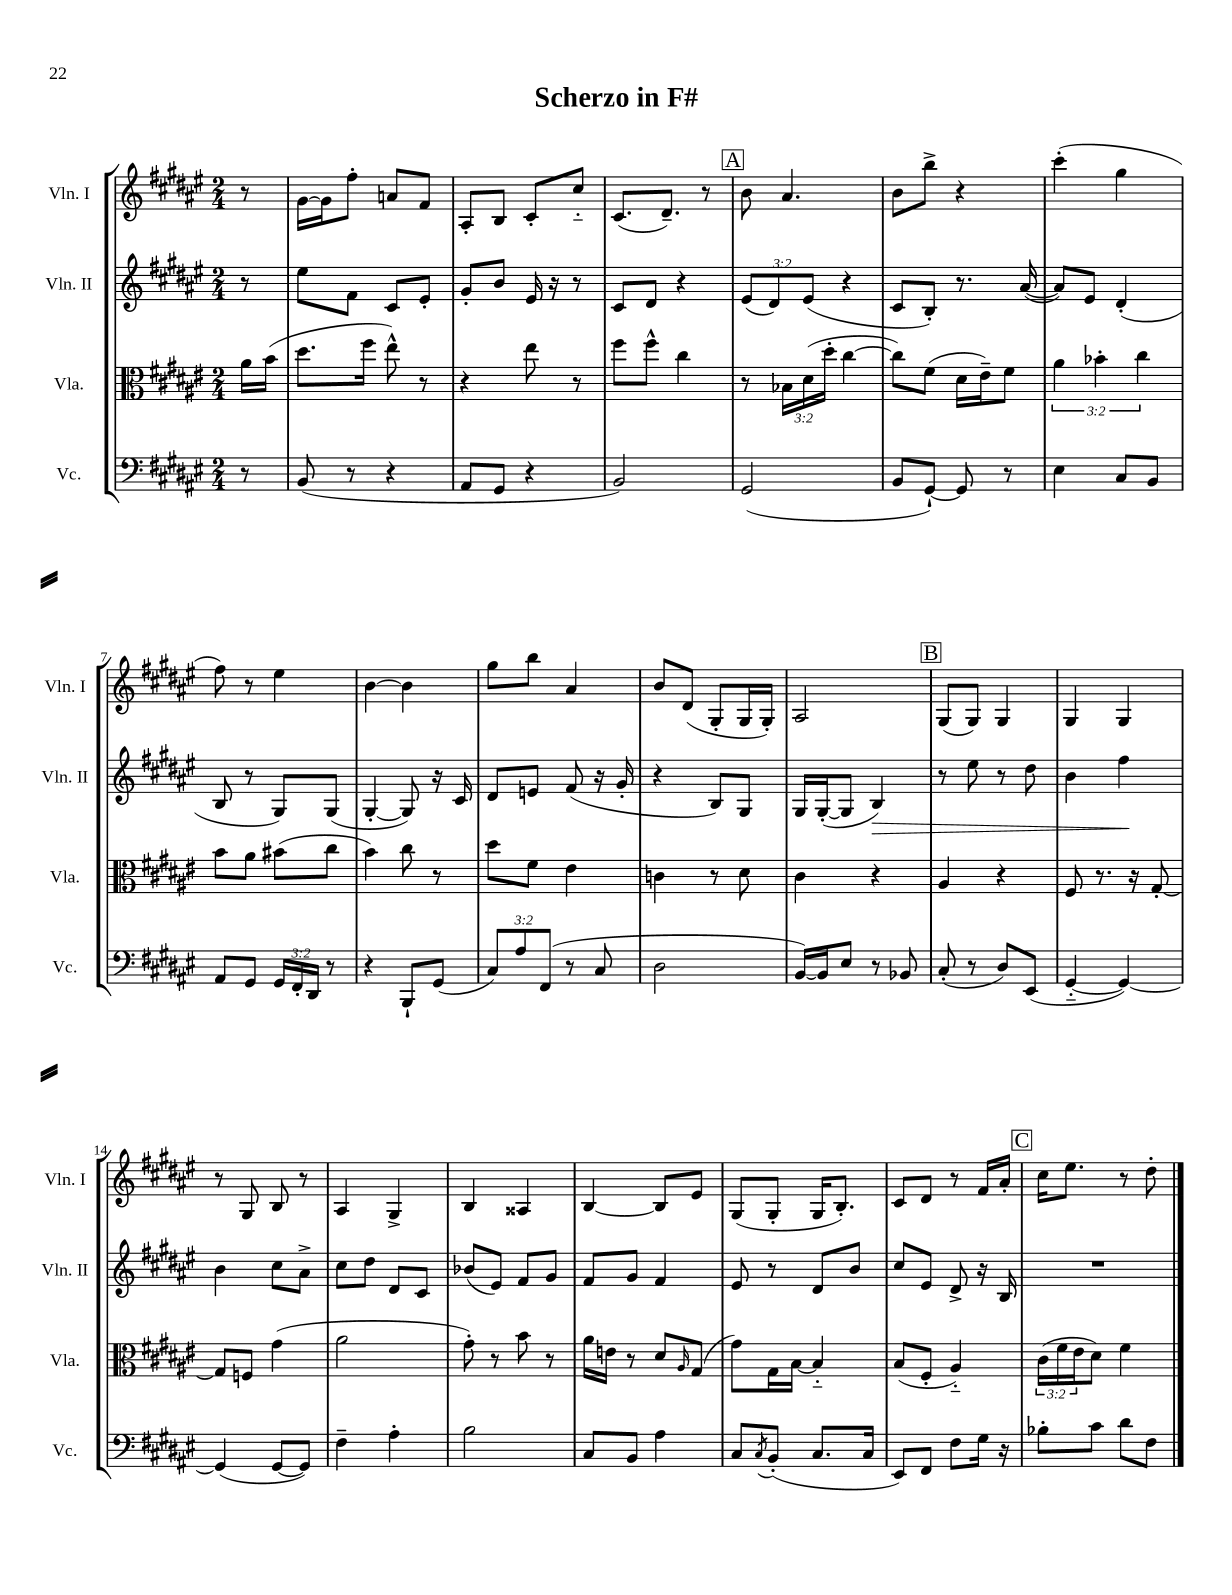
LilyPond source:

\header { title = "Scherzo in F#" }
<<
\new StaffGroup <<
\new Staff = "s0" \with { instrumentName = "Vln. I" shortInstrumentName = "Vln. I" } {
    \clef treble \key fis \major \numericTimeSignature \time 2/4 \partial 8
    r8 |
    gis'16~ gis'16 fis''8-. a'8 fis'8 |
    ais8-. b8 cis'8-. cis''8-_ |
    cis'8.( dis'8.--) r8 |
    \mark \markup { \box "A" } b'8 ais'4. |
    b'8 b''8-> r4 |
    cis'''4-.( gis''4 |
    fis''8) r8 eis''4 |
    b'4~ b'4 |
    gis''8 b''8 ais'4 |
    b'8 dis'8( gis8-. gis16 gis16-.) |
    ais2 |
    \mark \markup { \box "B" } gis8( gis8) gis4 |
    gis4 gis4 |
    r8 gis8 b8 r8 |
    ais4 gis4-> |
    b4 aisis4 |
    b4~ b8 eis'8 |
    gis8( gis8-. gis16 b8.-.) |
    cis'8 dis'8 r8 fis'16 ais'16-. |
    \mark \markup { \box "C" } cis''16 eis''8. r8 dis''8-. \bar "|." |
}
\new Staff = "s1" \with { instrumentName = "Vln. II" shortInstrumentName = "Vln. II" } {
    \clef treble \key fis \major \numericTimeSignature \time 2/4 \override Staff.TupletNumber.text = #tuplet-number::calc-fraction-text \partial 8
    r8 |
    eis''8 fis'8 cis'8 eis'8-. |
    gis'8-. b'8 eis'16 r16 r8 |
    cis'8 dis'8 r4 |
    \mark \markup { \box "A" } \tuplet 3/2 { eis'8( dis'8) eis'8( } r4 |
    cis'8 b8-.) r8. ais'16~( |
    ais'8) eis'8 dis'4-.( |
    b8 r8 gis8) gis8( |
    gis4~-. gis8) r16 cis'16 |
    dis'8 e'8 fis'8( r16 gis'16-. |
    r4 b8) gis8 |
    gis16 gis16~-.( gis8 b4\>) |
    \mark \markup { \box "B" } r8 eis''8 r8 dis''8 |
    b'4 fis''4\! |
    b'4 cis''8 ais'8-> |
    cis''8 dis''8 dis'8 cis'8 |
    bes'8( eis'8) fis'8 gis'8 |
    fis'8 gis'8 fis'4 |
    eis'8 r8 dis'8 b'8 |
    cis''8 eis'8 dis'8-> r16 b16 |
    \mark \markup { \box "C" } R2 \bar "|." |
}
\new Staff = "s2" \with { instrumentName = "Vla." shortInstrumentName = "Vla." } {
    \clef alto \key fis \major \numericTimeSignature \time 2/4 \override Staff.TupletNumber.text = #tuplet-number::calc-fraction-text \partial 8
    ais'16 b'16( |
    dis''8. fis''16 eis''8-^) r8 |
    r4 eis''8 r8 |
    fis''8 fis''8-^ cis''4 |
    \mark \markup { \box "A" } r8 \tuplet 3/2 { bes16 dis'16( dis''16-. } cis''4~ |
    cis''8) fis'8( dis'16 eis'16--) fis'8 |
    \tuplet 3/2 { ais'4 bes'4-. cis''4 } |
    b'8 ais'8 bis'8( cis''8 |
    b'4) cis''8 r8 |
    dis''8 fis'8 eis'4 |
    c'4 r8 dis'8 |
    cis'4 r4 |
    \mark \markup { \box "B" } ais4 r4 |
    fis8 r8. r16 gis8~-. |
    gis8 f8 gis'4( |
    ais'2 |
    gis'8-.) r8 b'8 r8 |
    ais'16 e'16 r8 dis'8 \grace { ais16 } gis8( |
    gis'8) gis16 b16~ b4-_ |
    b8( fis8-. ais4-_) |
    \mark \markup { \box "C" } \tuplet 3/2 { cis'16( fis'16 eis'16 } dis'8) fis'4 \bar "|." |
}
\new Staff = "s3" \with { instrumentName = "Vc." shortInstrumentName = "Vc." } {
    \clef bass \key fis \major \numericTimeSignature \time 2/4 \override Staff.TupletNumber.text = #tuplet-number::calc-fraction-text \partial 8
    r8 |
    b,8( r8 r4 |
    ais,8 gis,8 r4 |
    b,2) |
    \mark \markup { \box "A" } gis,2( |
    b,8 gis,8~-!) gis,8 r8 |
    eis4 cis8 b,8 |
    ais,8 gis,8 \tuplet 3/2 { gis,16 fis,16-. dis,16 } r8 |
    r4 b,,8-! gis,8( |
    \tuplet 3/2 { cis8) ais8 fis,8( } r8 cis8 |
    dis2 |
    b,16~) b,16 eis8 r8 bes,8 |
    \mark \markup { \box "B" } cis8-.( r8 dis8) eis,8( |
    gis,4~-_ gis,4~) |
    gis,4( gis,8~ gis,8) |
    fis4-- ais4-. |
    b2 |
    cis8 b,8 ais4 |
    cis8 \acciaccatura { cis8 } b,8-.( cis8. cis16 |
    eis,8) fis,8 fis8 gis16 r16 |
    \mark \markup { \box "C" } bes8-. cis'8 dis'8 fis8 \bar "|." |
}
>>
>>
